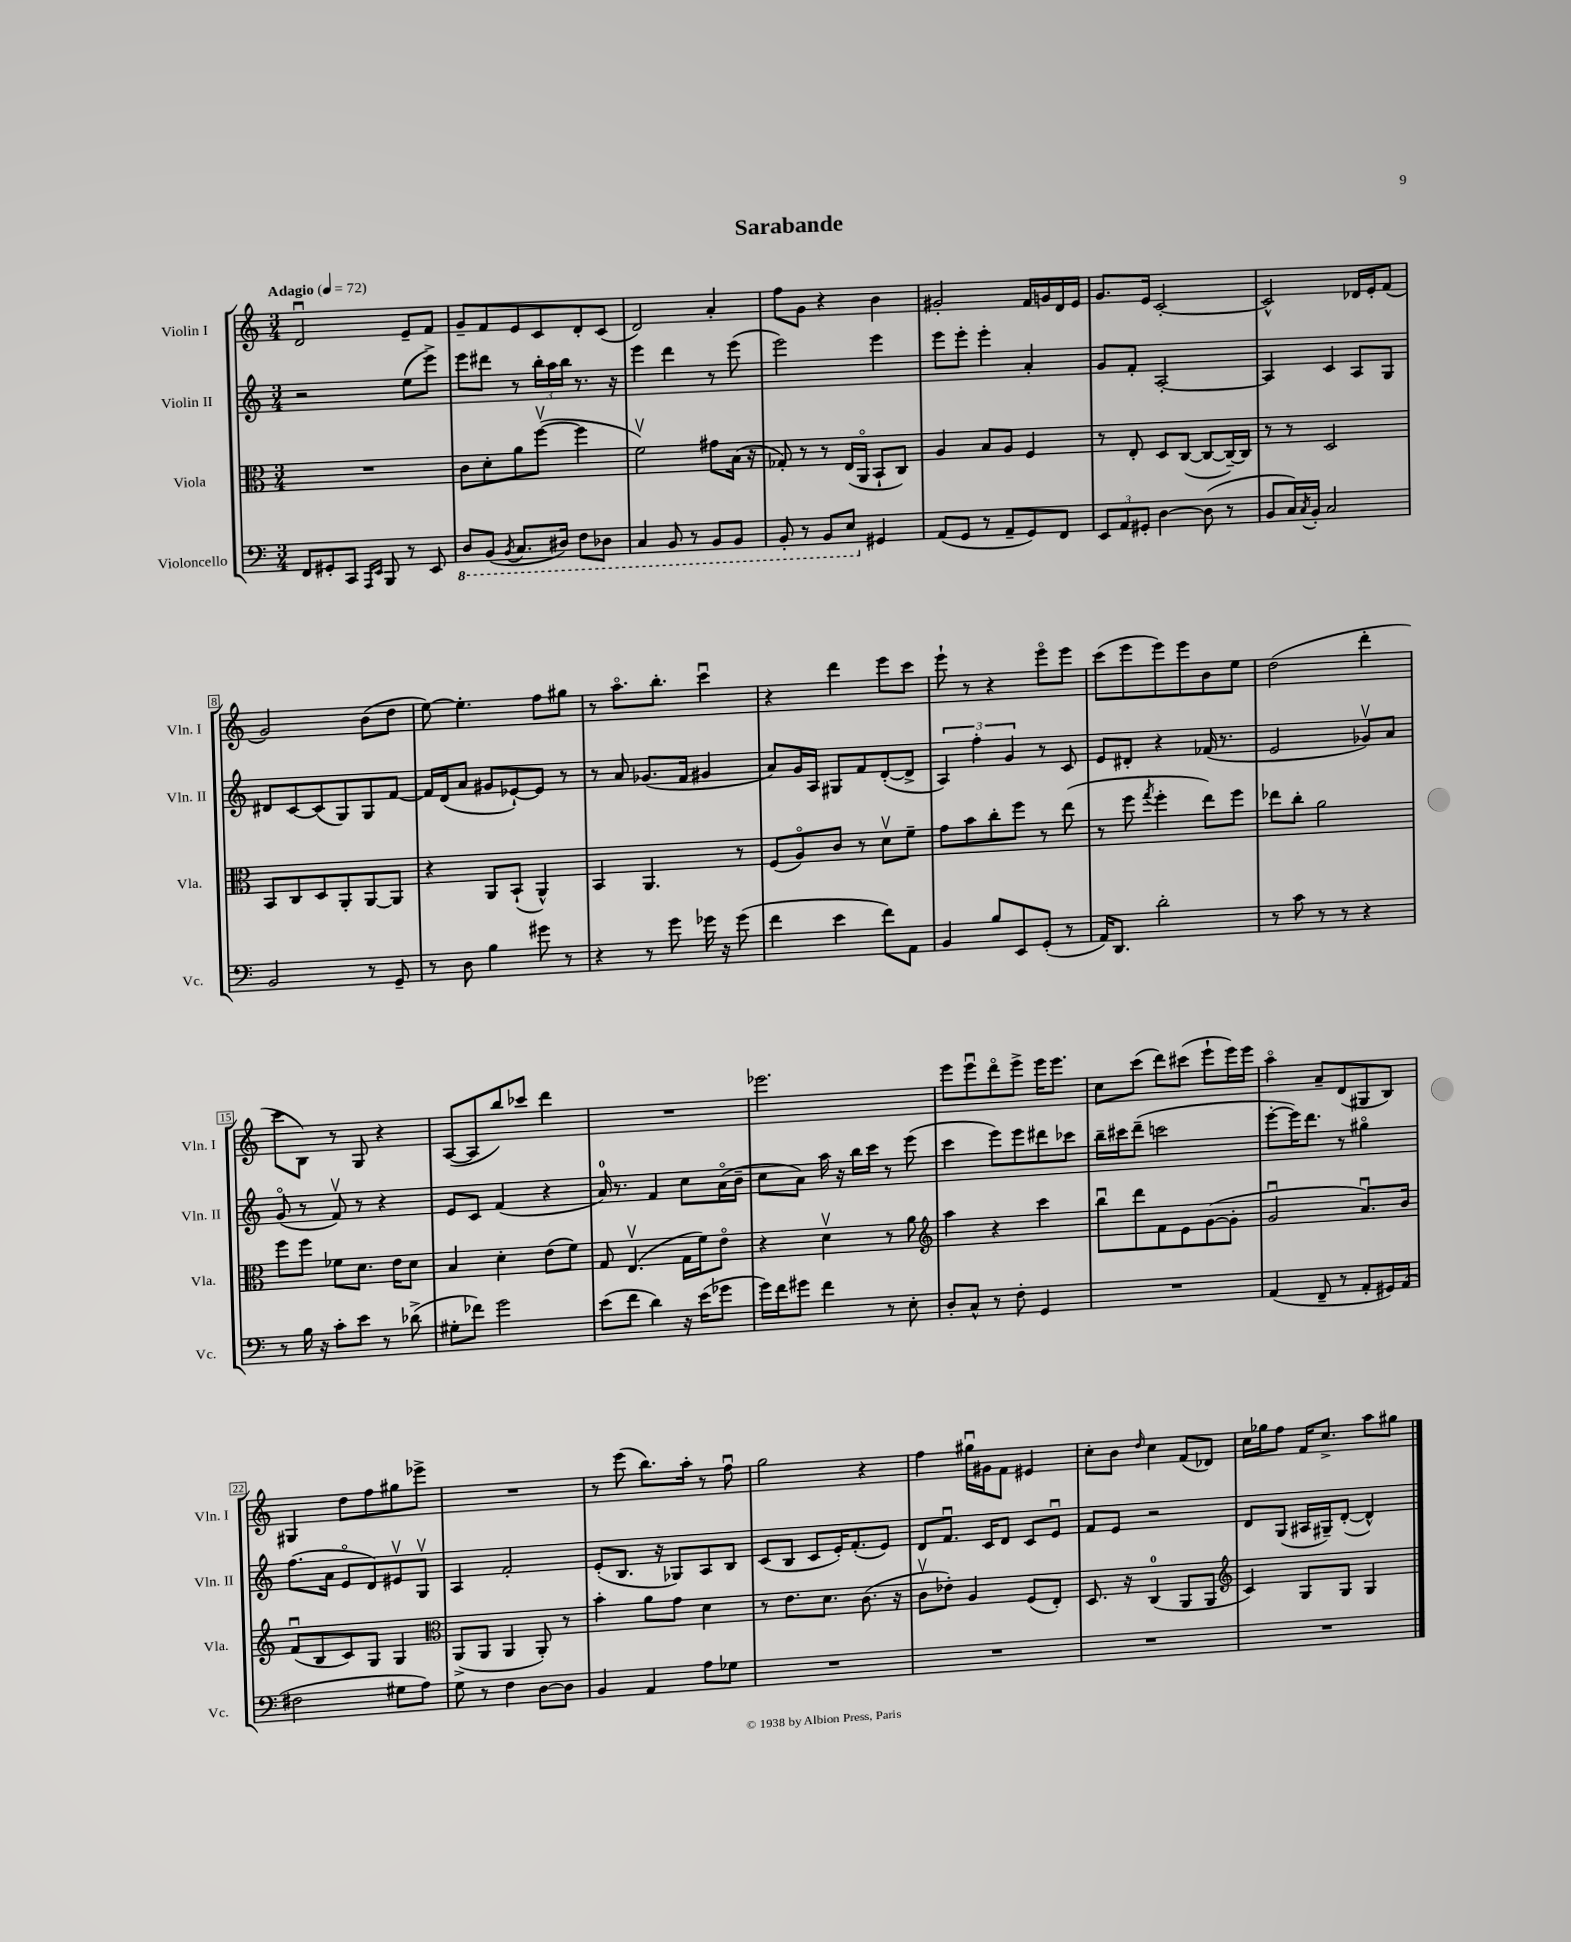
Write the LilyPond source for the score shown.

\header { title = "Sarabande" }
<<
\new StaffGroup <<
\new Staff = "s0" \with { instrumentName = "Violin I" shortInstrumentName = "Vln. I" } {
    \clef treble \key c \major \numericTimeSignature \time 3/4 \tempo "Adagio" 4 = 72
    d'2\downbow e'8-- f'8 |
    g'8-- f'8 e'8 c'8 d'8-. c'8( |
    d'2) a'4-. |
    f''8 g'8 r4 b'4 |
    gis'2-. f'16 g'16 d'16 e'16 |
    g'8. e'16 c'2~-. |
    c'2-^ des'16 e'16-. f'8( |
    g'2) b'8( d''8 |
    e''8~) e''4.-. f''8 gis''8 |
    r8 a''8.\flageolet b''8.-. c'''4\downbow |
    r4 d'''4 e'''8 c'''8 |
    e'''8-! r8 r4 e'''8\flageolet e'''8 |
    c'''8( e'''8 e'''8) e'''8 b'8 e''8 |
    d''2( d'''4-. |
    c'''8 b8) r8 g8 r4 |
    a8~( a8 b''8) ces'''8 d'''4 |
    R2. |
    ees'''2. |
    e'''8 e'''8\downbow d'''8\flageolet e'''8-> e'''16 e'''8. |
    c''8 c'''8( d'''8) cis'''8( e'''8-! e'''16) e'''16 |
    a''4\flageolet a'8-- d'8( gis8 b8) |
    gis4 d''8 f''8 gis''8 ees'''8-> |
    R2. |
    r8 e'''8( b''8.) a''16-. r8 f''8\downbow |
    g''2 r4 |
    f''4 gis''16\downbow gis'16 f'8 eis'4 |
    c''8-. b'8 \grace { d''16 } c''4 f'8( des'8) |
    c''16 ges''16 f''8 f'16 c''8.-> a''8 gis''8 \bar "|." |
}
\new Staff = "s1" \with { instrumentName = "Violin II" shortInstrumentName = "Vln. II" } {
    \clef treble \key c \major \numericTimeSignature \time 3/4
    r2 e''8( e'''8->) |
    e'''8 dis'''8 r8 \tuplet 3/2 { b''16-. a''16 b''16 } r8. r16 |
    e'''4 d'''4 r8 e'''8( |
    e'''2) e'''4 |
    e'''8 e'''8-. e'''4-. a'4-. |
    g'8 f'8-. a2~-. |
    a4 c'4 a8 g8 |
    dis'8 c'8~ c'8( g8) g8 f'8~ |
    f'16 d'16( a'8 gis'8 ees'8~-!) ees'8 r8 |
    r8 a'8 ges'8.( f'16 gis'4 |
    a'8) g'16 a16 gis8 f'8 d'8~-.( d'8-> |
    \tuplet 3/2 { a4) f''4-. g'4 } r8 c'8 |
    e'8 dis'8-. r4 fes'16( r8. |
    e'2 ges'8\upbow) a'8 |
    g'8\flageolet( r8 f'8\upbow) r8 r4 |
    e'8 c'8 f'4( r4 |
    a'16-0) r8. f'4 c''8 a'16\flageolet( b'16-- |
    c''8 a'8) a''16 r16 b''16 c'''16 r8 e'''8( |
    c'''4 e'''8) e'''8 dis'''8 ces'''8 |
    b''16-- cis'''16 d'''8--( c'''2 |
    e'''8~-. e'''16) d'''8. r8 gis''4\flageolet |
    f''8.( a'16 e'8\flageolet d'8) eis'8\upbow g8\upbow |
    a4 f'2-. |
    e'8-.( b8. r16 ges8) a8 b8 |
    c'8( b8 c'8 e'16-.) f'8.-.( e'8) |
    d'8 f'8.\downbow c'16 d'8 c'8 e'8\downbow |
    f'8 e'8 r2 |
    d'8 g8( ais16 gis16--) d'8~-.( d'4-^) \bar "|." |
}
\new Staff = "s2" \with { instrumentName = "Viola" shortInstrumentName = "Vla." } {
    \clef alto \key c \major \numericTimeSignature \time 3/4
    R2. |
    c'8 d'8-. a'8 f''8~\upbow( f''4 |
    f'2\upbow) gis'8 b16( r16 |
    ges8-.) r8 r8 e16( a,16\flageolet b,8-! c8) |
    a4 b8 a8 f4 |
    r8 e8-. d8 c8~( c8~ c16~--) c16 |
    r8 r8 d2 |
    b,8 c8 d8 a,8-. a,8~ a,8 |
    r4 a,8 b,8-!( a,4-^) |
    b,4 a,4. r8 |
    f8( a8\flageolet) c'8 r8 d'8\upbow f'8-- |
    g'8 b'8 c''8-. f''8 r8 e''8( |
    r8 f''8 \acciaccatura { g''8 } f''4-. e''8) f''8 |
    ees''8 c''8-. a'2 |
    f''8 f''8 fes'8 d'8. e'16 d'8 |
    b4 d'4-. e'8( f'8) |
    g8 e4.\upbow( g16 f'16) e'8\flageolet |
    r4 d'4\upbow r8 a'8 |
    \clef treble a''4 r4 c'''4 |
    b''8\downbow d'''8 f'8 e'8 g'8~( g'8-. |
    g'2\downbow a'8.\downbow) b'16 |
    f'8\downbow( b8 c'8) g8 g4 |
    \clef alto a,8->( a,8 a,4 a,8-.) r8 |
    b'4-. a'8 g'8 d'4 |
    r8 e'8. d'8. c'8.( r16 |
    c'8\upbow ees'8-.) a4 f8( e8-.) |
    d8. r16 c4-0( a,8 a,8 |
    \clef treble c'4) g8 g8 g4 \bar "|." |
}
\new Staff = "s3" \with { instrumentName = "Violoncello" shortInstrumentName = "Vc." } {
    \clef bass \key c \major \numericTimeSignature \time 3/4
    f,8 gis,8-. c,8 \grace { a,,16 e,16 } b,,8 r8 e,8 |
    \ottava #-1 d,8 b,,8( \acciaccatura { b,,8 } c,8. dis,16) f,8 des,8 |
    c,4 b,,8 r8 b,,8 b,,8 |
    b,,8-. r8 b,,8 e,8 \ottava #0 gis,4 |
    a,8( g,8 r8 a,8-- g,8) f,8 |
    \tuplet 3/2 { e,8 a,8 gis,8-. } d4~ d8( r8 |
    b,8 c16) \acciaccatura { c8 } b,16-. c2 |
    b,2 r8 g,8-- |
    r8 d8 b4 gis'8 r8 |
    r4 r8 g'8 ges'16 r16 ges'8( |
    f'4 e'4 f'8) a,8 |
    b,4 b8 e,8 g,8-.( r8 |
    a,16) d,8. d'2-. |
    r8 c'8 r8 r8 r4 |
    r8 b16 r16 c'8-. e'8 r8 des'8->( |
    gis8-. fes'8) g'2 |
    e'8( f'8 d'4) r16 e'16( ges'8 |
    g'16) f'16 gis'8 f'4 r8 e8-. |
    d8-. c8-^ r8 f8-. g,4 |
    R2. |
    a,4( f,8-- r8 a,8-. gis,16) a,16( |
    fis2 gis8 a8) |
    g8 r8 f4 d8~ d8 |
    b,4 a,4 a8 ges8 |
    R2. |
    R2. |
    R2. |
    R2. \bar "|." |
}
>>
>>
\layout { \context { \Score \override BarNumber.stencil = #(make-stencil-boxer 0.1 0.3 ly:text-interface::print) } }
